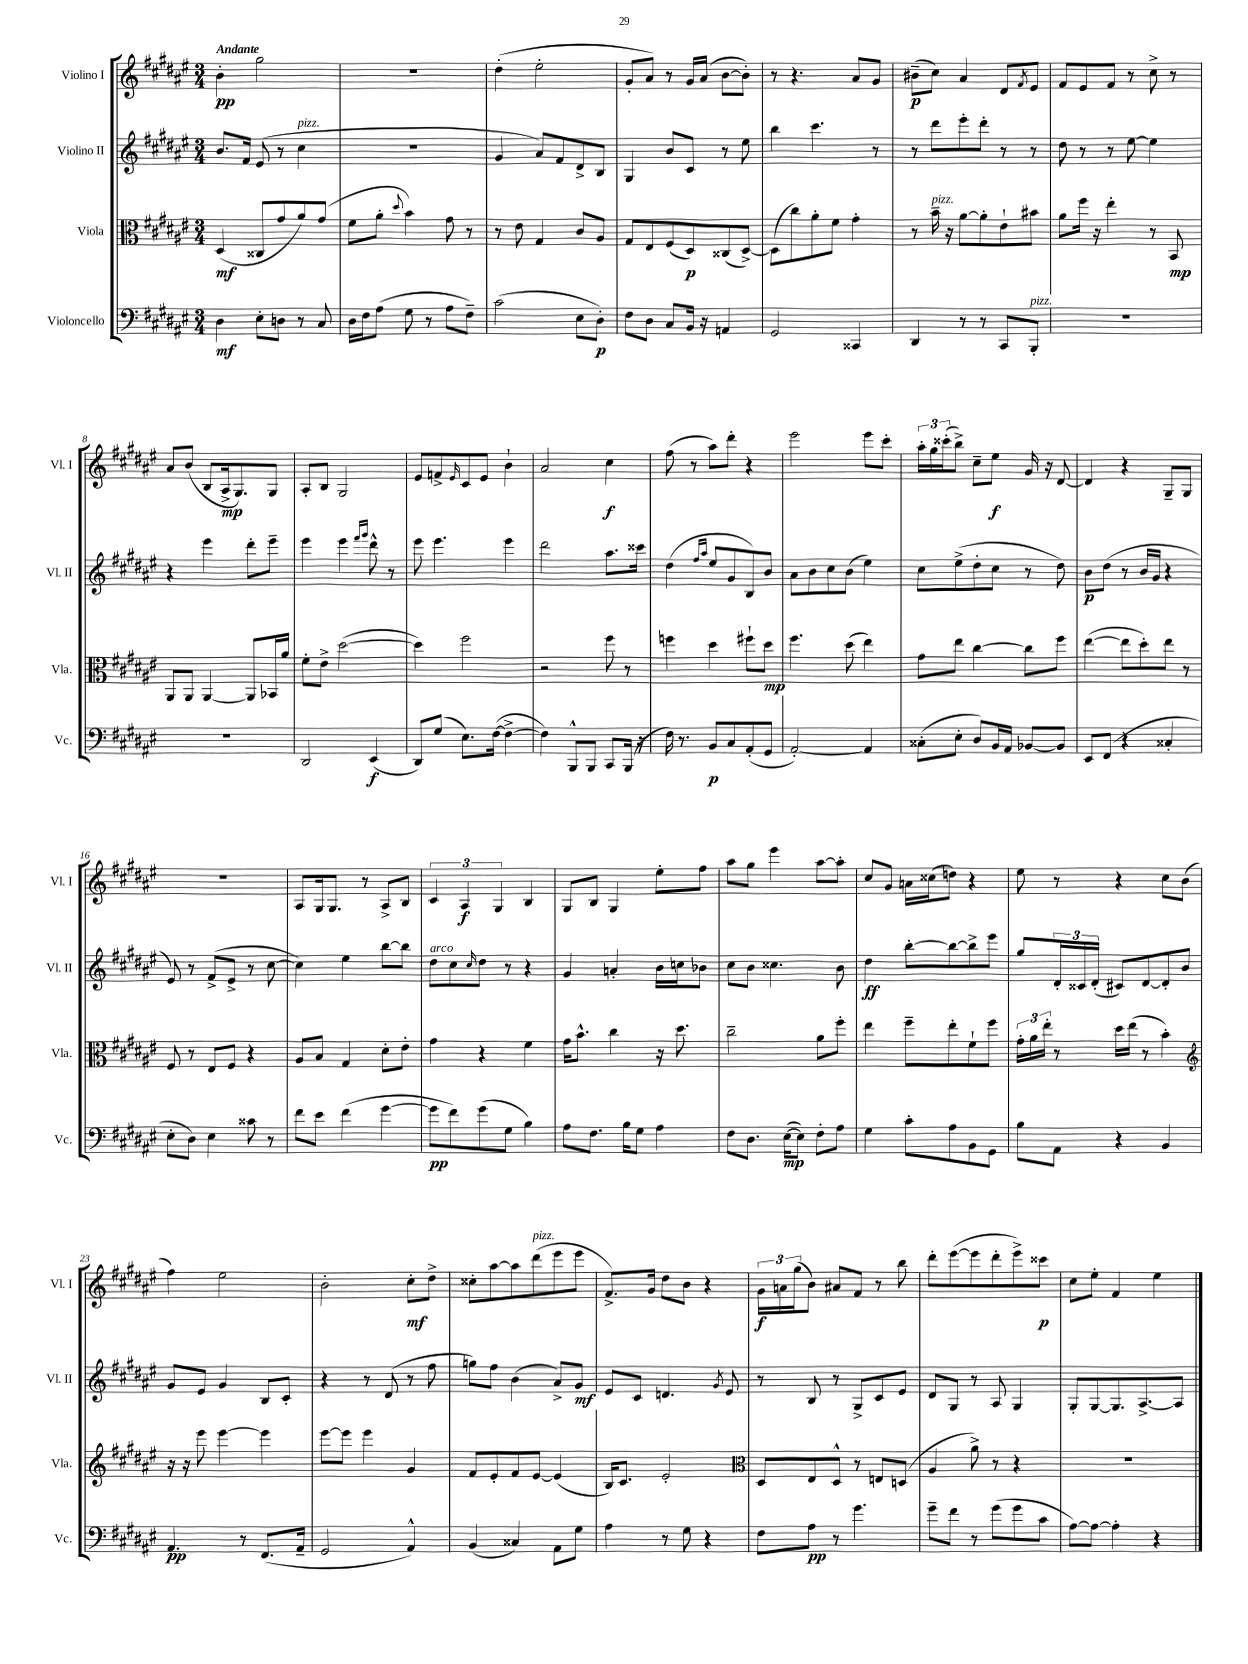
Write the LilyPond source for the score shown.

<<
\new StaffGroup <<
\new Staff = "s0" \with { instrumentName = "Violino I" shortInstrumentName = "Vl. I" } {
    \clef treble \key fis \major \numericTimeSignature \time 3/4 \tempo "Andante"
    b'4-.\pp gis''2 |
    R2. |
    dis''4-.( eis''2-. |
    gis'8-. ais'8) r8 gis'16 ais'16( b'8~ b'8-.) |
    r8 r4. ais'8 gis'8 |
    bis'8--\p( cis''8) ais'4 dis'8 \acciaccatura { fis'8 } eis'8 |
    fis'8 eis'8 fis'8 r8 cis''8-> r8 |
    ais'8 b'8( b8 ais16->\mp gis8.) gis8 |
    ais8-. b8 gis2 |
    eis'8 f'8-> \grace { eis'16 } cis'8 eis'8 b'4-! |
    ais'2 cis''4\f |
    fis''8( r8 ais''8) dis'''8-. r4 |
    eis'''2 eis'''8 cis'''8-. |
    \tuplet 3/2 { ais''16-. gis''16 cisis'''16-.( } b''8->) cis''8-- eis''8\f gis'16 r16 dis'8~ |
    dis'4 r4 gis8-- gis8 |
    R2. |
    ais8 gis16 gis8. r8 ais8-> b8 |
    \tuplet 3/2 { cis'4 ais4\f gis4 } b4 |
    gis8 b8 gis4 eis''8-. fis''8 |
    ais''8 gis''8 eis'''4 ais''8~ ais''8-. |
    cis''8 gis'8 a'16 cisis''16( d''8) r4 |
    eis''8 r8 r4 cis''8 b'8( |
    fis''4) eis''2 |
    b'2-. cis''8-.\mf dis''8-> |
    cisis''8-. ais''8~ ais''8 dis'''8^\markup { \italic "pizz." }( eis'''8 eis'''8 |
    fis'8.->) gis'16 dis''8 b'8 r4 |
    \tuplet 3/2 { gis'16\f a'16 gis''16( } b'8) ais'8 fis'8 r8 b''8 |
    dis'''8-. eis'''8~( eis'''8 dis'''8-. eis'''8->) cisis'''8\p |
    cis''8 eis''8-. fis'4 eis''4 \bar "|." |
}
\new Staff = "s1" \with { instrumentName = "Violino II" shortInstrumentName = "Vl. II" } {
    \clef treble \key fis \major \numericTimeSignature \time 3/4
    b'8. fis'16 eis'8( r8 cis''4^\markup { \italic "pizz." } |
    R2. |
    gis'4 ais'8) fis'8 dis'8-> b8 |
    gis4 b'8 cis'8 r8 eis''8 |
    b''4 cis'''4. r8 |
    r8 dis'''8 eis'''8-. dis'''8-. r8 r8 |
    dis''8 r8 r8 eis''8~ eis''4 |
    r4 eis'''4 dis'''8-. eis'''8-- |
    eis'''4 eis'''4 \grace { fis'''16 gis'''16 } dis'''8-^ r8 |
    eis'''8 eis'''4. eis'''4 |
    dis'''2 ais''8. cisis'''16 |
    dis''4( \grace { fis''16 ais''16 } eis''8 gis'8 b8) b'8 |
    ais'8 b'8 cis''8 b'8( eis''4) |
    cis''8 eis''8->( dis''8-. cis''8 r8 dis''8) |
    b'8\p dis''8( r8 b'16 gis'16 r4 |
    eis'8) r8 fis'8->( eis'8-> r8 cis''8~ |
    cis''4) eis''4 b''8~ b''8 |
    dis''8^\markup { \italic "arco" } cis''8 \grace { cis''16 } dis''8 r8 r4 |
    gis'4 a'4-. b'16 c''16 bes'8 |
    cis''8 b'8 cisis''4. b'8 |
    dis''4\ff b''8~-. b''8~ b''8-> eis'''8 |
    gis''8 \tuplet 3/2 { dis'16-. cisis'16 dis'16-.( } cis'8) dis'8~ dis'8-. b'8 |
    gis'8 eis'8 gis'4 b8 cis'8-. |
    r4 r8 dis'8( r8 fis''8 |
    g''8) fis''8 b'4( ais'8->) gis'8\mf |
    eis'8 cis'8 d'4. \acciaccatura { gis'8 } eis'8 |
    r8 b8 r8 gis8-> cis'8 eis'8 |
    dis'8 gis8 r8 ais8 gis4 |
    gis8-. gis8~ gis8. ais8.~-> ais8 \bar "|." |
}
\new Staff = "s2" \with { instrumentName = "Viola" shortInstrumentName = "Vla." } {
    \clef alto \key fis \major \numericTimeSignature \time 3/4
    dis4\mf( cisis8 gis'8 ais'8) gis'8( |
    fis'8 ais'8-. \appoggiatura { dis''8 } b'4) gis'8 r8 |
    r8 eis'8 gis4 cis'8 ais8 |
    gis8 eis8 fis8( dis8\p) cisis8( dis8~->) |
    dis8( cis''8) ais'8-. fis'8 gis'4-. |
    r8 b'16--^\markup { \italic "pizz." } r16 ais'8~ ais'8-. eis'8-! bis'8 |
    ais'8 fis''16 r16 eis''4-. r8 b,8\mp |
    ais,8 ais,8 ais,4~ ais,8 bes,16 ais'16 |
    fis'8-. eis'8-> dis''2~( |
    dis''4) fis''2 |
    r2 fis''8 r8 |
    f''4 dis''4 fis''8-! dis''8\mp |
    fis''4. dis''8( eis''4) |
    gis'8 eis''8 cis''4~ cis''8 fis''8 |
    eis''4~( eis''8 dis''8-.) eis''8 r8 |
    fis8 r8 eis8 fis8 r4 |
    ais8 b8 gis4 dis'8-. eis'8-. |
    gis'4 r4 fis'4 |
    gis'16 b'8.-^ cis''4 r16 dis''8. |
    cis''2-- ais'8 fis''8-. |
    eis''4 fis''8-- eis''8-. fis'8-! fis''8 |
    \tuplet 3/2 { gis'16-. ais'16 eis''16-. } r8 dis''16 eis''16( r8 b'4-.) |
    \clef treble r16 r16 eis'''8 eis'''4~ eis'''4 |
    eis'''8~ eis'''8 eis'''4 gis'4 |
    fis'8 eis'8-. fis'8 eis'8~ eis'4( |
    b16) cis'8. eis'2-. |
    \clef alto dis8 eis8 dis8-^ r8 e8 d8( |
    ais4 ais'8->) r8 r4 |
    R2. \bar "|." |
}
\new Staff = "s3" \with { instrumentName = "Violoncello" shortInstrumentName = "Vc." } {
    \clef bass \key fis \major \numericTimeSignature \time 3/4
    dis4\mf eis8-. d8 r8 cis8 |
    dis16 fis16 ais8( gis8 r8 ais8 fis8--) |
    cis'2( eis8 dis8-.\p) |
    fis8 dis8 cis8 b,16 r16 a,4 |
    gis,2 cisis,4 |
    dis,4 r8 r8 cis,8 b,,8-.^\markup { \italic "pizz." } |
    R2. |
    R2. |
    dis,2 eis,4\f( |
    dis,8) gis8( eis8.) fis16~( fis4~-> |
    fis4) b,,8-^ b,,8 cis,8 b,,16( r16 |
    fis16) r8. b,8\p cis8 ais,8-.( gis,8 |
    ais,2~-.) ais,4 |
    cisis8-.( eis8-. dis8) b,16 ais,16 bes,8~ bes,8 |
    eis,8 fis,8( r4 cisis4-. |
    eis8-. dis8) eis4 cisis'8 r8 |
    fis'8 eis'8 fis'4( gis'4~ |
    gis'8\pp fis'8) gis'8( gis8 b4) |
    ais8 fis8. b16 gis8 ais4 |
    fis8 dis8. eis16~\mp( eis8) fis8-. ais8 |
    gis4 cis'8-. ais8 b,8 gis,8 |
    b8 ais,8 r4 b,4 |
    ais,4.\pp r8 fis,8.( ais,16-- |
    gis,2 ais,4-^) |
    b,4( cisis4) ais,8 gis8 |
    ais4 r8 gis8 r4 |
    fis8 ais8\pp r8 gis'4. |
    gis'8-- fis'8 r8 gis'8( gis'8 cis'8 |
    ais8~) ais8~ ais4-. r4 \bar "|." |
}
>>
>>
